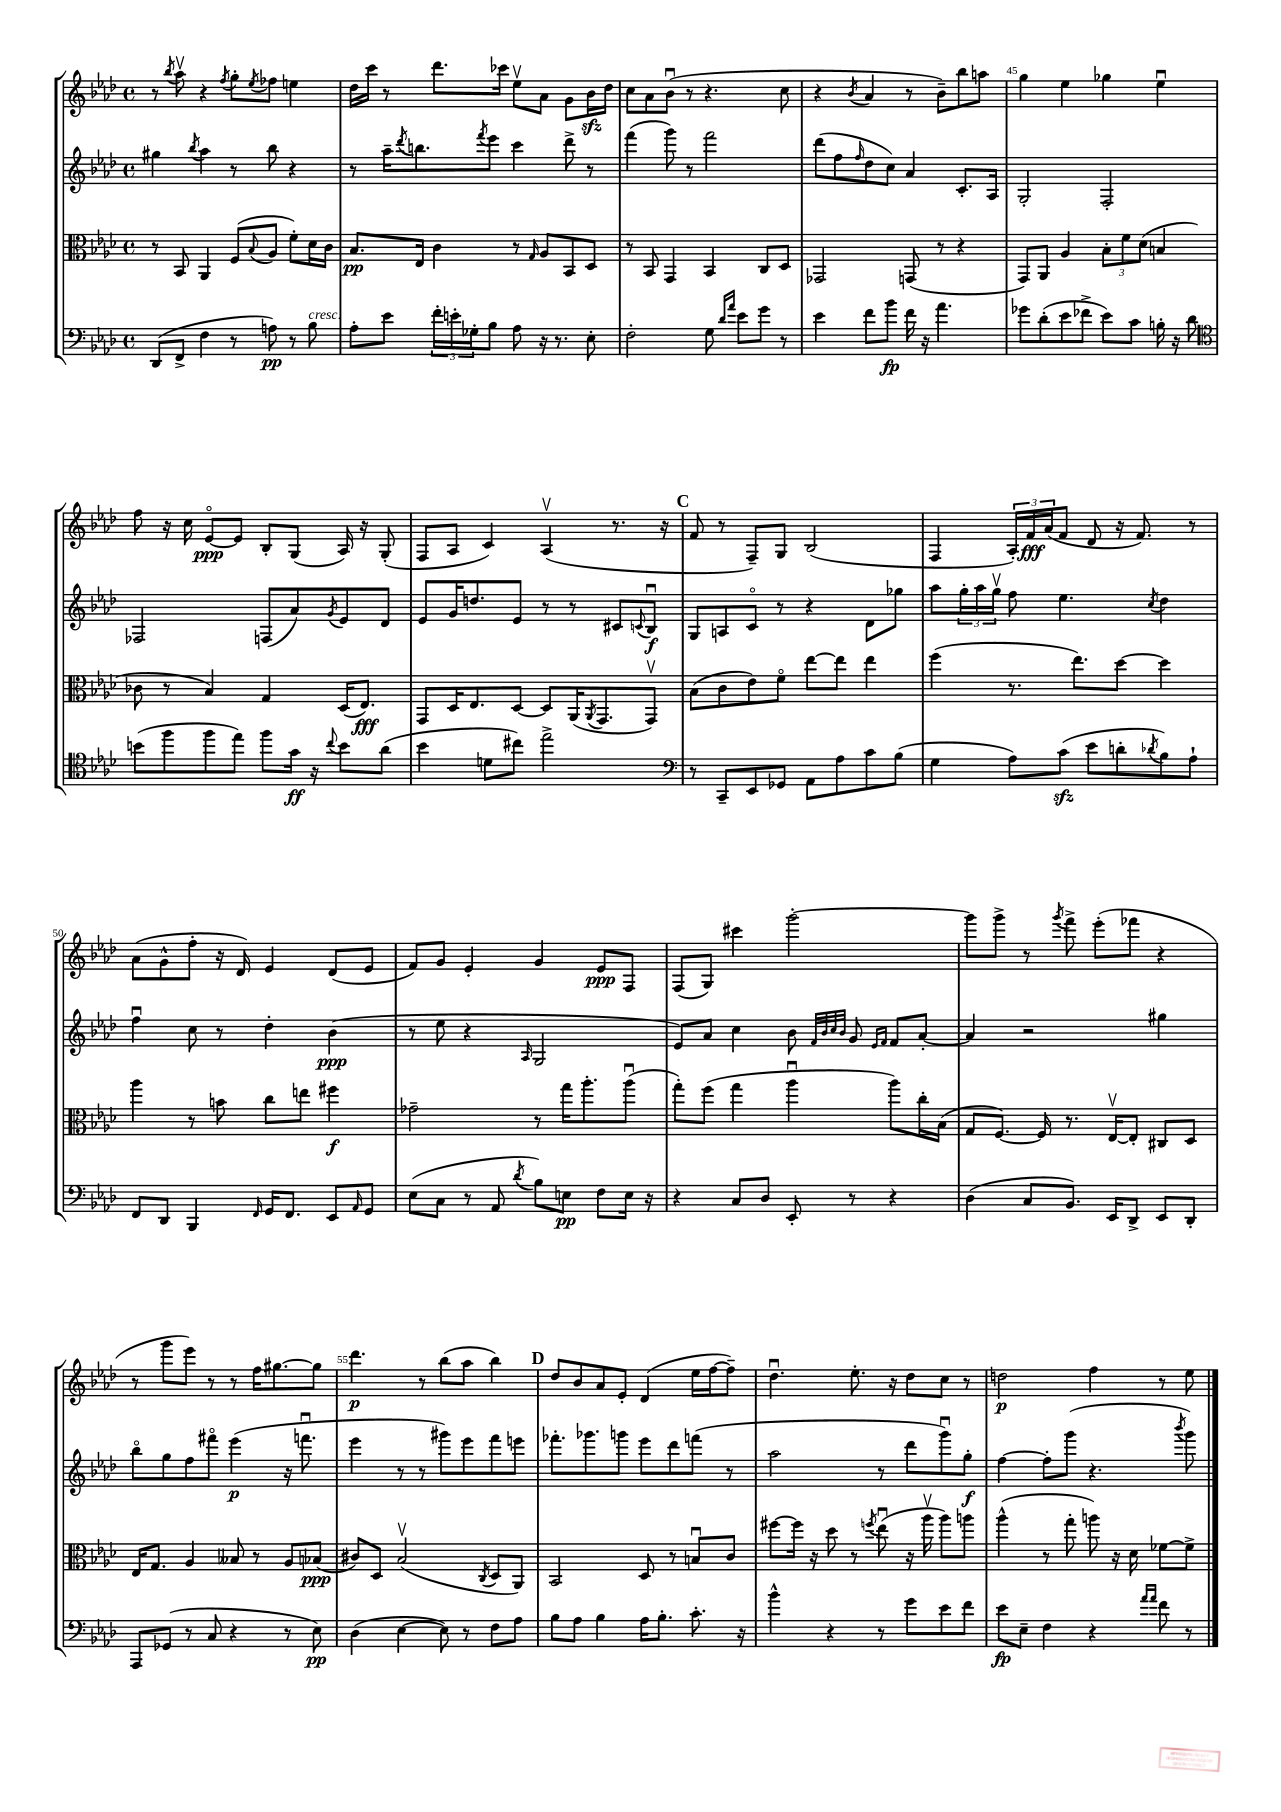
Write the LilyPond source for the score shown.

<<
\new StaffGroup <<
\new Staff = "s0" {
    \clef treble \key aes \major \defaultTimeSignature \time 4/4
    r8 \acciaccatura { bes''8 } aes''8\upbow r4 \acciaccatura { f''8 } g''8-. \acciaccatura { ees''8 } fes''8 e''4 |
    des''16 c'''16 r8 des'''8. ces'''16 ees''8\upbow aes'8 g'8 bes'16\sfz des''16 |
    c''8 aes'8 bes'8\downbow( r8 r4. c''8 |
    r4 \acciaccatura { bes'8 } aes'4 r8 bes'8--) bes''8 a''8 |
    g''4 ees''4 ges''4 ees''4\downbow |
    f''8 r16 c''16 ees'8~\flageolet\ppp ees'8 bes8-. g8( aes16) r16 g8-.( |
    f8 aes8 c'4) aes4\upbow( r8. r16 |
    \mark \markup { \bold "C" } f'8 r8 f8--) g8 bes2( |
    f4 \tuplet 3/2 { aes16-.) f'16\fff aes'16( } f'8 des'8 r16 f'8.) r8 |
    aes'8( g'8-^ f''8-. r16 des'16) ees'4 des'8( ees'8 |
    f'8) g'8 ees'4-. g'4 ees'8\ppp f8 |
    f8( g8) cis'''4 g'''2~-. |
    g'''8 g'''8-> r8 \acciaccatura { g'''8 } f'''8-> ees'''8-.( fes'''8 r4 |
    r8 g'''8 ees'''8) r8 r8 f''16 gis''8.~ gis''8 |
    des'''4.\p r8 bes''8( aes''8 bes''4) |
    \mark \markup { \bold "D" } des''8 bes'8 aes'8 ees'8-. des'4( ees''16 f''16~ f''8--) |
    des''4.\downbow ees''8.-. r16 des''8 c''8 r8 |
    d''2\p f''4 r8 ees''8 \bar "|." |
}
\new Staff = "s1" {
    \clef treble \key aes \major \defaultTimeSignature \time 4/4
    gis''4 \acciaccatura { bes''8 } aes''4 r8 bes''8 r4 |
    r8 aes''16-- \acciaccatura { des'''8 } b''8. \acciaccatura { f'''8 } ees'''8 c'''4 des'''8-> r8 |
    f'''4( g'''8) r8 f'''2 |
    des'''8( f''8 \grace { f''16 } des''8 c''8) aes'4 c'8.-. aes16 |
    g2-. f2-. |
    fes2 f8( aes'8) \acciaccatura { g'8 } ees'8 des'8 |
    ees'8 g'16 d''8. ees'8 r8 r8 cis'8 \appoggiatura { c'8 } bes8\downbow\f |
    \mark \markup { \bold "C" } g8 a8 c'8\flageolet r8 r4 des'8 ges''8 |
    aes''8 \tuplet 3/2 { g''16-. aes''16 g''16\upbow } f''8 ees''4. \acciaccatura { c''8 } des''4 |
    f''4\downbow c''8 r8 des''4-. bes'4\ppp( |
    r8 ees''8 r4 \grace { aes16 } g2 |
    ees'8) aes'8 c''4 bes'8 \grace { f'32 bes'32 c''32 bes'32 } g'8 \grace { ees'16 f'16 } f'8 aes'8~-. |
    aes'4 r2 gis''4 |
    bes''8\flageolet g''8 f''8 fis'''8\flageolet ees'''4\p( r16 f'''8.\downbow |
    ees'''4 r8 r8 gis'''8) ees'''8 f'''8 e'''8 |
    \mark \markup { \bold "D" } fes'''8.-. ges'''8. g'''8 ees'''8 des'''8 f'''8( r8 |
    aes''2 r8 des'''8 g'''8\downbow) g''8-.\f |
    f''4~ f''8-. g'''8( r4. \acciaccatura { bes'''8 } g'''8) \bar "|." |
}
\new Staff = "s2" {
    \clef alto \key aes \major \defaultTimeSignature \time 4/4
    r8 bes,8 aes,4 f8( \appoggiatura { bes8 } aes8 f'8-.) des'16 c'16 |
    bes8.\pp ees16 c'4 r8 \grace { g16 } aes8 bes,8 des8 |
    r8 bes,8 g,4 bes,4 c8 des8 |
    ges,2 g,8( r8 r4 |
    g,8) aes,8 aes4 \tuplet 3/2 { bes8-. f'8 des'8( } b4 |
    ces'8 r8 bes4) g4 des16( ees8.\fff) |
    g,8 des16 ees8. des8~ des8 aes,16( \acciaccatura { aes,8 } g,8. g,8\upbow) |
    \mark \markup { \bold "C" } bes8( c'8 ees'8) f'8\flageolet ees''8~ ees''8 ees''4 |
    f''4( r8. ees''8.) des''8~ des''4 |
    aes''4 r8 b'8 c''8 e''8 fis''4\f |
    ges'2-- r8 g''16 aes''8.-. aes''8\downbow( |
    g''8-.) f''8( g''4 aes''4\downbow aes''8) c''16-. bes16( |
    g8 f8.~) f16 r8. ees16~\upbow ees8-. cis8 des8 |
    ees16 g8. aes4 beses8 r8 aes8 bes8\ppp( |
    cis'8) des8 bes2\upbow( \acciaccatura { c8 } des8 aes,8) |
    \mark \markup { \bold "D" } bes,2 des8 r8 b8\downbow c'8 |
    fis''8~ fis''16 r16 des''8 r8 \acciaccatura { f''8 } ees''8\downbow( r16 aes''16\upbow aes''8) a''8 |
    aes''4-^( r8 g''8-. a''8) r16 des'16 fes'8~ fes'8-> \bar "|." |
}
\new Staff = "s3" {
    \clef bass \key aes \major \defaultTimeSignature \time 4/4
    des,8( f,8-> f4 r8 a8\pp) r8 bes8^\markup { \italic "cresc." } |
    aes8-. ees'8 \tuplet 3/2 { f'16-. e'16-. ges16-. } bes8 aes8 r16 r8. ees8-. |
    f2-. g8 \grace { des'16 aes'16 } ees'8 g'8 r8 |
    ees'4 f'8 bes'8\fp f'16 r16 aes'4. |
    ges'8 des'8-.( ees'8 fes'8-> ees'8) c'8 b16-. r16 des'8 |
    \clef tenor b'8( f''8 f''8 ees''8) f''8 g'16\ff r16 \appoggiatura { c''8 } b'8 aes'8( |
    bes'4 d'8 cis''8) ees''2-> |
    \mark \markup { \bold "C" } \clef bass r8 c,8-- ees,8 ges,8 aes,8 aes8 c'8 bes8( |
    g4 aes8) c'8\sfz( ees'8 d'8-. \acciaccatura { des'8 } bes8) aes8-! |
    f,8 des,8 bes,,4 \grace { f,16 } g,16 f,8. ees,8 \grace { aes,16 } g,8 |
    ees8( c8 r8 aes,8 \acciaccatura { des'8 } bes8) e8\pp f8 e16 r16 |
    r4 c8 des8 ees,8-. r8 r4 |
    des4( c8 bes,8.) ees,16 des,8-> ees,8 des,8-. |
    aes,,8 ges,8( r8 c8 r4 r8 ees8\pp) |
    des4( ees4~ ees8) r8 f8 aes8 |
    \mark \markup { \bold "D" } bes8 aes8 bes4 aes16 bes8.-. c'8.-. r16 |
    bes'4-^ r4 r8 g'8 ees'8 f'8 |
    ees'8\fp ees8-- f4 r4 \grace { aes'16 aes'16 } f'8 r8 \bar "|." |
}
>>
>>
\layout { \context { \Score currentBarNumber = #41 \override BarNumber.break-visibility = ##(#f #t #t) barNumberVisibility = #(every-nth-bar-number-visible 5) } }
